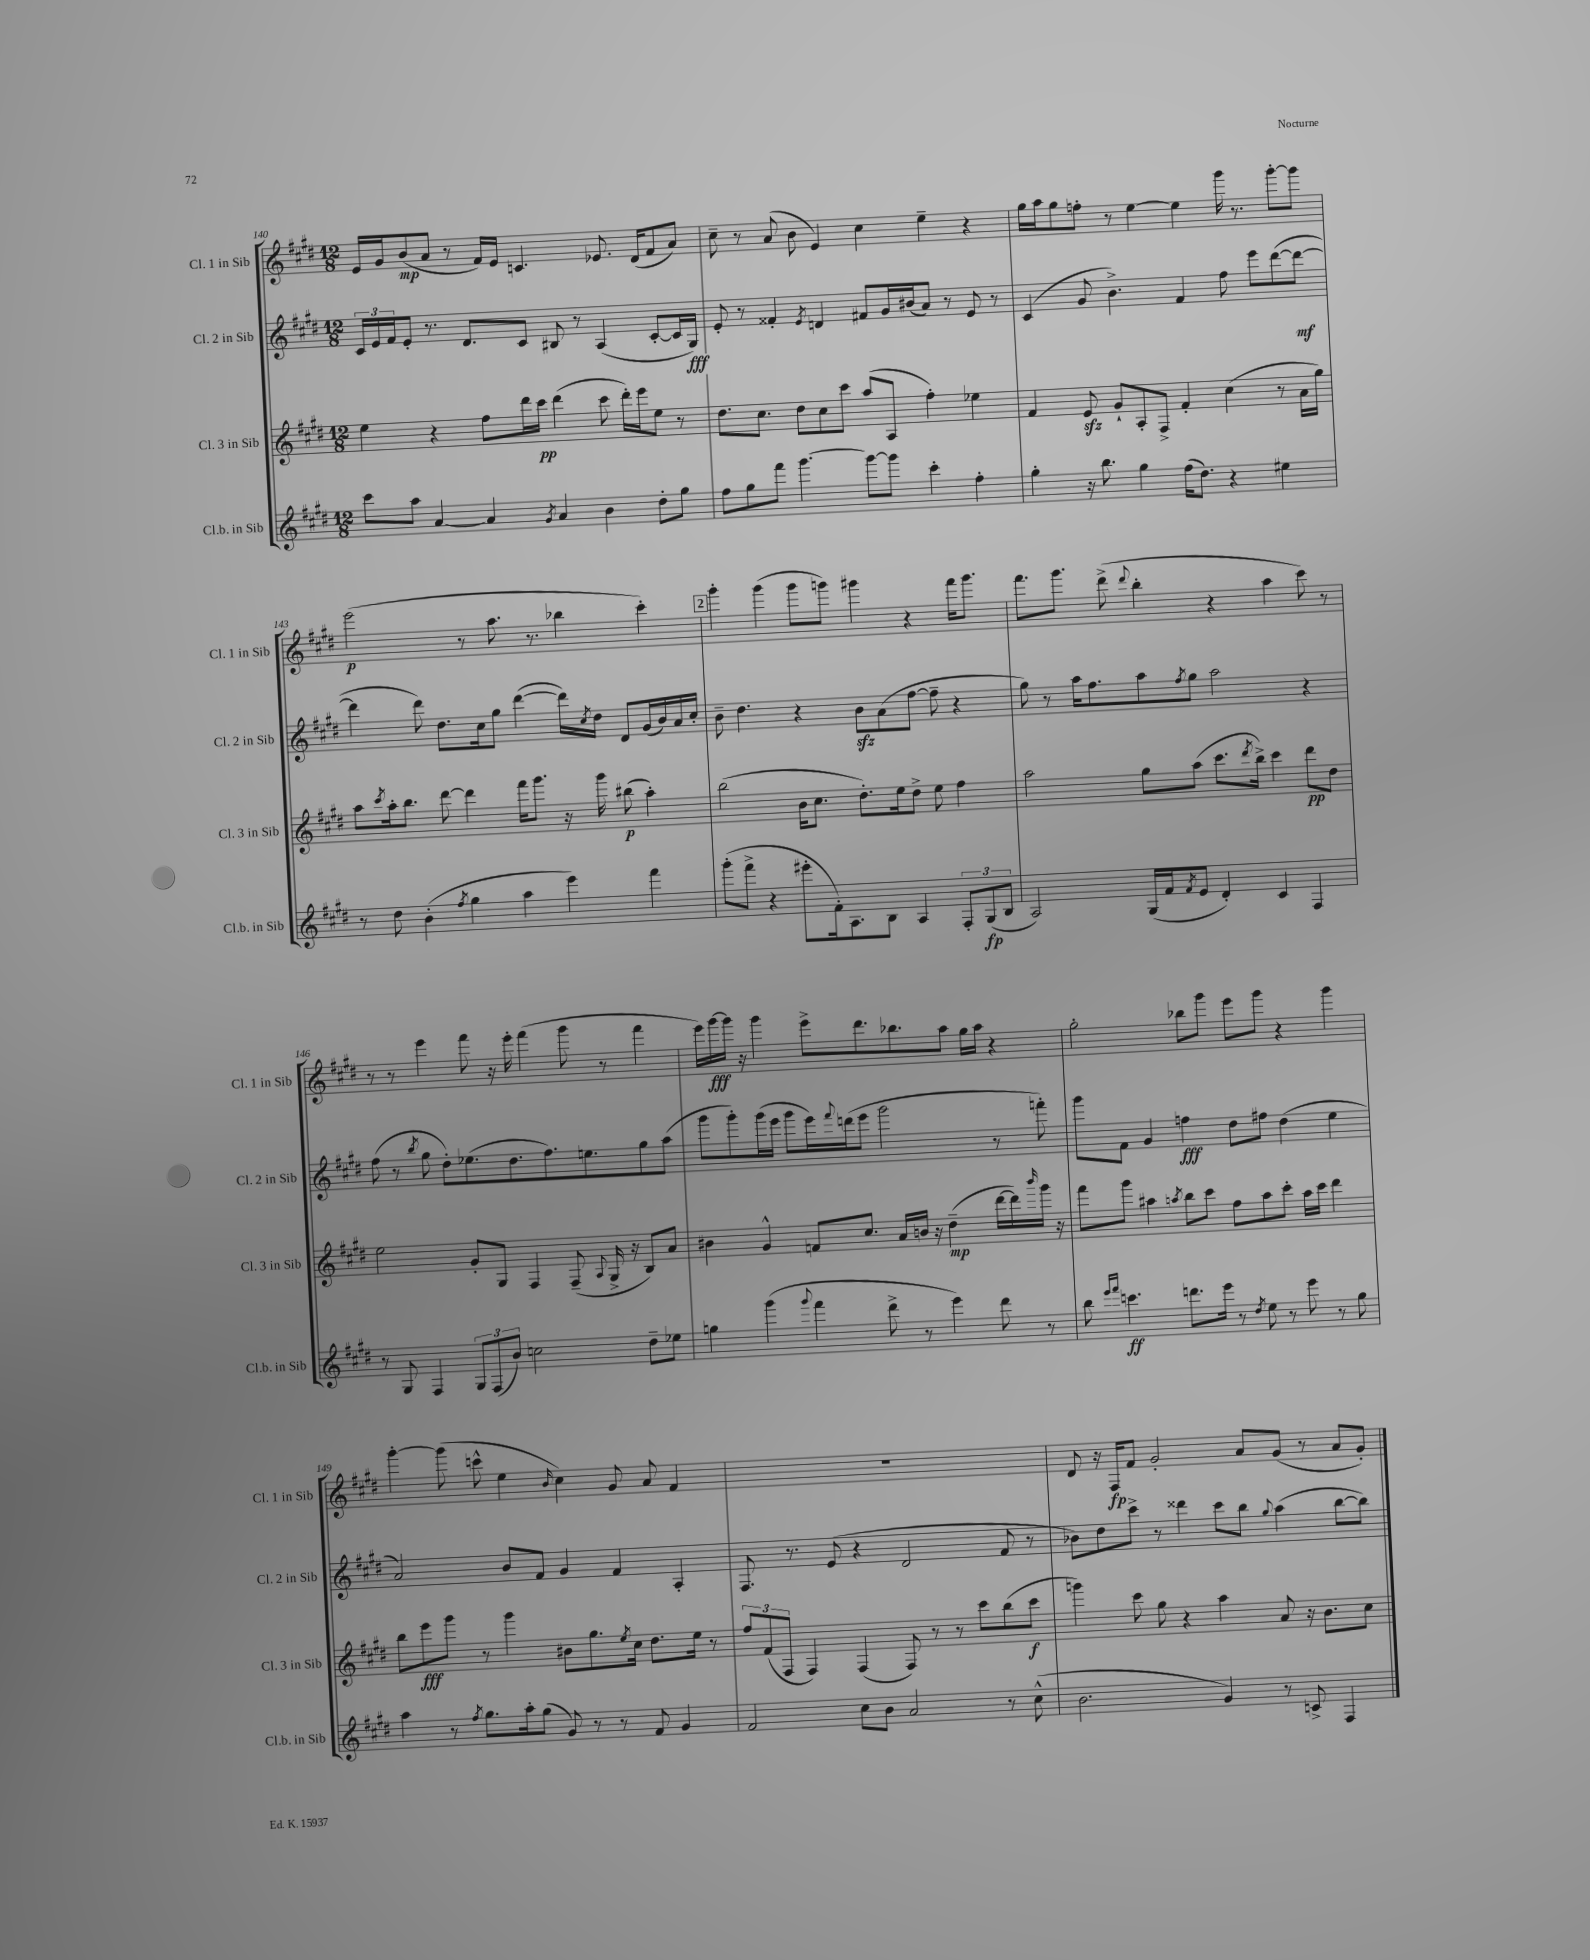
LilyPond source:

<<
\new StaffGroup <<
\new Staff = "s0" \with { instrumentName = "Cl. 1 in Sib" shortInstrumentName = "Cl. 1 in Sib" } {
    \clef treble \key e \major \numericTimeSignature \time 12/8
    e'16 gis'16 b'8\mp( a'8 r8 fis'16) e'16 c'4. ees'8. dis'16( fis'8 a'8) |
    cis''8-- r8 a'8( b'8 e'4) cis''4 e''4-- r4 |
    gis''16 a''16 gis''8 f''8-. r8 e''4~ e''4 gis'''16 r8. gis'''8~-. gis'''8 |
    e'''2\p( r8 a''8. r8. bes''4 cis'''4-.) |
    \mark \markup { \box "2" } gis'''4-. gis'''4( gis'''8 g'''8) gis'''4 r4 fis'''16 gis'''8. |
    fis'''8. gis'''8. dis'''8->( \appoggiatura { dis'''8 } b''4-. r4 a''4 cis'''8) r8 |
    r8 r8 e'''4 fis'''8 r16 e'''16-. fis'''4( gis'''8 r8 fis'''4 |
    e'''16) gis'''16~\fff gis'''16 r16 gis'''4 e'''8-> dis'''8. bes''8. a''8 gis''16 a''16 r4 |
    gis''2-. bes''8 gis'''8 e'''8 gis'''8 r4 gis'''4 |
    gis'''4~-. gis'''8( c'''8-^ e''4 \grace { b'16 } cis''4) gis'8 a'8 fis'4 |
    R1. |
    dis'8 r16 fis16\fp fis'8 gis'2-. a'8 gis'8( r8 a'8 gis'8-.) \bar "|." |
}
\new Staff = "s1" \with { instrumentName = "Cl. 2 in Sib" shortInstrumentName = "Cl. 2 in Sib" } {
    \clef treble \key e \major \numericTimeSignature \time 12/8
    \tuplet 3/2 { cis'16 e'16 fis'16 } e'8-. r8. dis'8. cis'8 bis8 r8 a4( cis'8~-. cis'16 gis16\fff) |
    e'8-. r8 fisis'4-. \acciaccatura { e'8 } d'4 fis'8 gis'16 bis'16( a'8) r8 e'8 r8 |
    cis'4( gis'8 b'4.->) fis'4 fis''8 e'''8 dis'''8~( dis'''8~\mf |
    dis'''4 dis'''8) dis''8. cis''16 gis''8 dis'''4~( dis'''16) \acciaccatura { cis''8 } dis''16 dis'8 gis'16( b'16) a'16 cis''16-. |
    \mark \markup { \box "2" } b'8-- dis''4. r4 b'8\sfz a'8( fis''8~ fis''8-- r4 |
    gis''8) r8 a''16 fis''8. a''8 \acciaccatura { fis''8 } gis''8 a''2 r4 |
    fis''8( r8 \acciaccatura { b''8 } gis''8 dis''8-.) ees''8.( dis''8. fis''8.) e''8. gis''8 a''8( |
    gis'''8 gis'''8-.) gis'''16( e'''16 gis'''8 e'''16) \appoggiatura { fis'''8 } d'''16( e'''8 gis'''2 r8 f'''8-.) |
    gis'''8 fis'8 gis'4 f''4\fff dis''8 fis''8 dis''4( e''4 |
    a'2) b'8 fis'8 gis'4 fis'4 a4-. |
    fis8. r8. e'8( r4 dis'2 fis'8 r8 |
    bes'8) dis''8 cis'''8-> r8 disis'''4 cis'''8 b''8 \appoggiatura { gis''8 } a''4( b''8~ b''8) \bar "|." |
}
\new Staff = "s2" \with { instrumentName = "Cl. 3 in Sib" shortInstrumentName = "Cl. 3 in Sib" } {
    \clef treble \key e \major \numericTimeSignature \time 12/8
    e''4 r4 fis''8 dis'''16 cis'''16\pp dis'''4( cis'''8 dis'''16-.) e'''16 e''8 r8 |
    dis''8. cis''8. dis''8 cis''8 cis'''8 a''8( a8 fis''4-.) ees''4 |
    fis'4 e'8\sfz gis'8-! a8-. fis8-> fis'4-. cis''4( r8 a'16 gis''16) |
    a''8 \acciaccatura { cis'''8 } a''16-. b''8. dis'''8~ dis'''4 fis'''16 gis'''8. r16 gis'''16 bis''8\p( a''4-.) |
    \mark \markup { \box "2" } b''2( b'16 cis''8. dis''8.-.) e''16 dis''8-> e''8 fis''4 |
    a''2 gis''8 a''8( cis'''8. \acciaccatura { dis'''8 } b''16->) cis'''4 dis'''8\pp dis''8 |
    e''2 gis'8-. gis8 fis4 fis8--( \appoggiatura { a8 } gis16-> r16 b8) a'8 |
    bis'4 gis'4-^ f'8 cis''8. a'16 b'16 r16 dis''4--\mp( dis'''16~ dis'''16) \grace { b'''16 } gis'''16 r16 |
    fis'''8 gis'''8 ais''4 \acciaccatura { a''8 } b''8 cis'''8 fis''8 a''8 cis'''8-. a''16 cis'''16 dis'''4 |
    b''8 e'''8\fff gis'''8 r8 gis'''4 bis'8 gis''8. \acciaccatura { e''8 } cis''16 dis''8. e''16 r8 |
    \tuplet 3/2 { fis''8 fis'8( fis8 } fis4) fis4( fis8) r8 r8 cis'''8 b''8( cis'''8\f |
    g'''4) cis'''8 gis''8 r4 a''4 a'8 r16 b'8. cis''8 \bar "|." |
}
\new Staff = "s3" \with { instrumentName = "Cl.b. in Sib" shortInstrumentName = "Cl.b. in Sib" } {
    \clef treble \key e \major \numericTimeSignature \time 12/8
    cis'''8 a''8 a'4~ a'4 \acciaccatura { gis'8 } a'4 b'4 dis''8-. gis''8 |
    fis''8 gis''8 fis'''8 gis'''4.~ gis'''8~ gis'''8 cis'''4-. fis''4-. |
    gis''4-. r16 b''8. gis''4 fis''16( dis''8.) r4 eis''4 |
    r8 dis''8 b'4-.( \acciaccatura { fis''8 } gis''4 a''4 e'''4) fis'''4 |
    \mark \markup { \box "2" } gis'''8-.( fis'''8-> r4 eis'''8-. fis'16-.) a8. b8 a4 \tuplet 3/2 { fis8-. gis8\fp( b8 } |
    a2) gis16( fis'16 \acciaccatura { fis'8 } e'8 dis'4-.) cis'4 fis4 |
    r8 gis8 fis4 \tuplet 3/2 { gis8 fis8( b'8) } c''2 dis''8-- ees''8 |
    g''4 gis'''4( \appoggiatura { gis'''8 } fis'''4 dis'''8-> r8 e'''4) dis'''8 r8 |
    b''8 \grace { e'''16 fis'''16 } c'''4.\ff d'''8. e'''16 r8 \acciaccatura { dis''8 } e''8 r8 e'''8 r8 gis''8 |
    a''4 r8 \acciaccatura { fis''8 } gis''8. a''16-. gis''8( gis'8) r8 r8 fis'8 gis'4 |
    fis'2 cis''8 b'8 a'2 r8 cis''8-^( |
    b'2. gis'4) r8 c'8-> fis4 \bar "|." |
}
>>
>>
\layout { \context { \Score currentBarNumber = #140 } }
